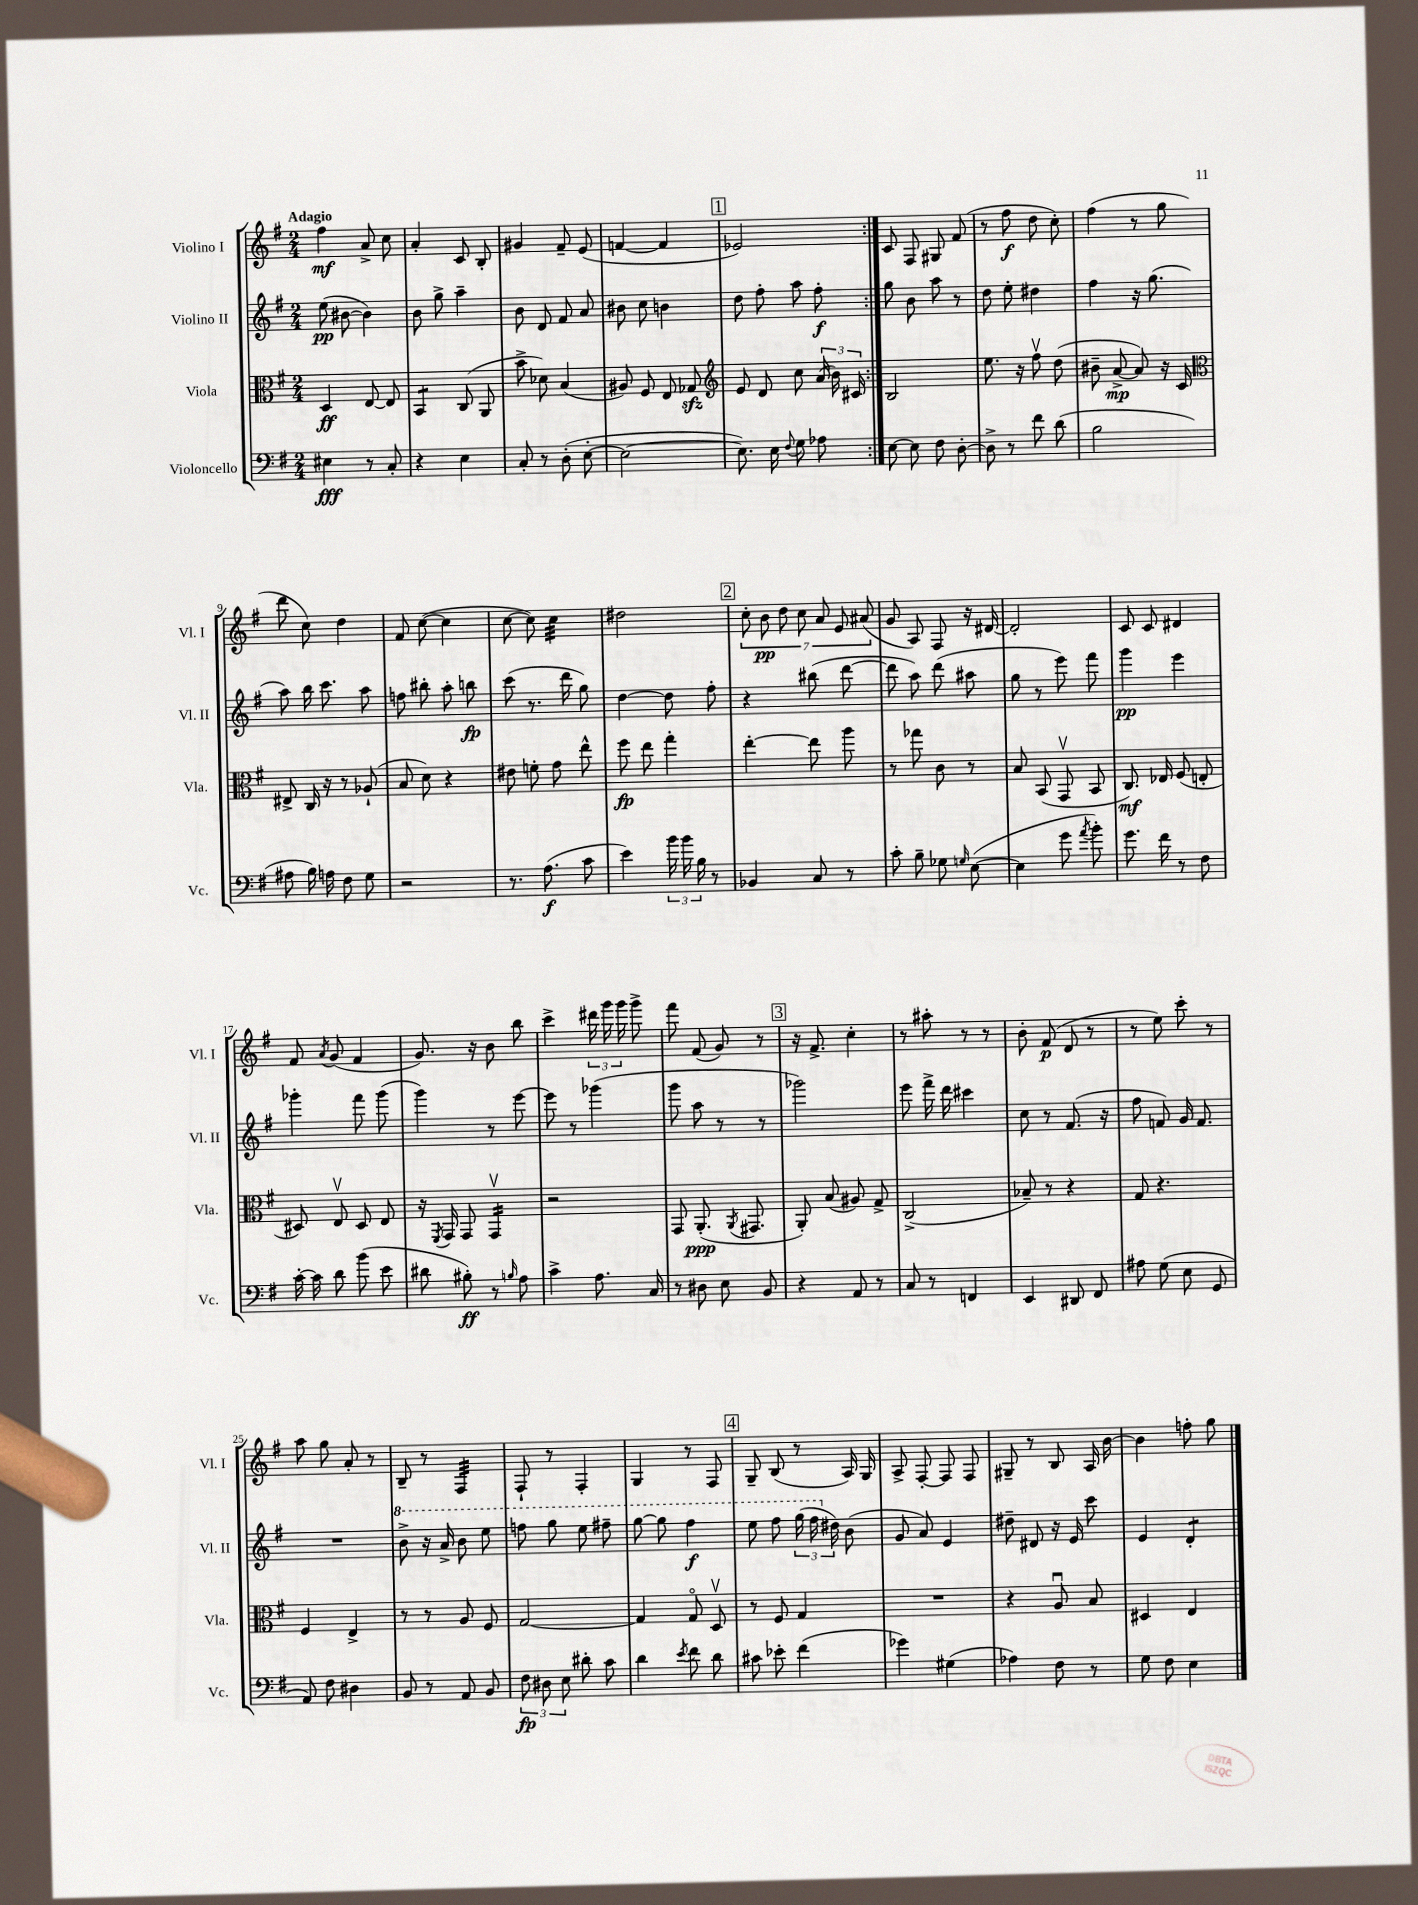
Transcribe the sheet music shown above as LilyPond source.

<<
\new StaffGroup <<
\new Staff = "s0" \with { instrumentName = "Violino I" shortInstrumentName = "Vl. I" } {
    \clef treble \key g \major \numericTimeSignature \time 2/4 \tempo "Adagio"
    \autoBeamOff \repeat volta 2 { fis''4\mf a'8-> c''8 |
    a'4-. c'8 b8-. |
    gis'4 fis'8-- e'8( |
    f'4~ f'4 |
    \mark \markup { \box "1" } ees'2) | }
    c'8 fis8 gis8 fis'8( |
    r8 fis''8\f d''8 c''8-.) |
    fis''4( r8 g''8 |
    d'''8 c''8) d''4 |
    fis'8 c''8~( c''4 |
    c''8~ c''8) c''4:32 |
    dis''2 |
    \mark \markup { \box "2" } \tuplet 7/4 { c''8-. b'8\pp d''8 c''8 a'8 e'8 ais'8( } |
    g'8 a8) fis8 r16 dis'16~ |
    dis'2-. |
    c'8 c'8 dis'4 |
    fis'8 \acciaccatura { a'8 } g'8( fis'4 |
    g'8.) r16 b'8 b''8 |
    c'''4-> \tuplet 3/2 { dis'''16 g'''16 g'''16 } g'''8-> |
    fis'''8 fis'8( g'8) r8 |
    \mark \markup { \box "3" } r16 fis'8.-> c''4-. |
    r8 ais''8-. r8 r8 |
    b'8-. fis'8\p( d'8 r8 |
    r8 e''8) c'''8-. r8 |
    a''8 g''8 a'8-. r8 |
    b8-- r8 fis4:32 |
    fis8-! r8 fis4-. |
    g4 r8 fis8 |
    \mark \markup { \box "4" } g8-- b8( r8 a16) g16 |
    a8-> fis8~-. fis8 fis8 |
    gis8-- r8 b8 a16 b'16~ |
    b'4 f''8-. g''8 \bar "|." |
}
\new Staff = "s1" \with { instrumentName = "Violino II" shortInstrumentName = "Vl. II" } {
    \clef treble \key g \major \numericTimeSignature \time 2/4
    \autoBeamOff \repeat volta 2 { e''8\pp( bis'8~ bis'4) |
    b'8 g''8-> a''4-- |
    b'8 d'8 fis'8 a'8 |
    bis'8 c''8 b'4 |
    \mark \markup { \box "1" } d''8 fis''8-. a''8 fis''8-.\f | }
    g''8 b'8 a''8 r8 |
    d''8 e''8-. dis''4 |
    fis''4 r16 g''8.( |
    a''8) b''16 c'''8. a''8 |
    f''8 bis''8-. a''8-. b''8\fp |
    c'''8( r8. d'''16 g''8) |
    d''4~ d''8 fis''8-. |
    \mark \markup { \box "2" } r4 bis''8( d'''8~ |
    d'''8 a''8) d'''8( ais''8 |
    g''8 r8 e'''8) fis'''8 |
    g'''4\pp e'''4 |
    ges'''4-. fis'''8 ges'''8( |
    g'''4) r8 e'''8~ |
    e'''8 r8 ges'''4( |
    g'''8 a''8 r8 r8 |
    \mark \markup { \box "3" } ges'''2) |
    e'''8 fis'''16-> d'''16 cis'''4 |
    c''8 r8 fis'8.( r16 |
    fis''8 f'8) g'16 f'8. |
    R2 |
    \ottava #1 b''8-> r16 a''16-> b''8 e'''8 |
    f'''8 g'''8 e'''8 fis'''8-- |
    g'''8~ g'''8 fis'''4\f |
    \mark \markup { \box "4" } e'''8 fis'''8 \tuplet 3/2 { g'''16( fis'''16 \ottava #0 dis''16) } b'8( |
    g'8 a'8) e'4 |
    dis''8-- dis'8 r16 e'16 c'''8 |
    e'4 d'4:8-. \bar "|." |
}
\new Staff = "s2" \with { instrumentName = "Viola" shortInstrumentName = "Vla." } {
    \clef alto \key g \major \numericTimeSignature \time 2/4
    \autoBeamOff \repeat volta 2 { d4\ff e8~ e8 |
    b,4:8 c8( a,8 |
    b'8-> des'8) b4( |
    ais8) fis8 e8 ges8\sfz |
    \mark \markup { \box "1" } \clef treble e'8 d'8 c''8 \tuplet 3/2 { a'16( b'16) cis'16 } | }
    b2 |
    e''8. r16 fis''8\upbow d''8( |
    bis'8-- a'8~->\mp a'8) r16 c'16 |
    \clef alto eis8-> c16 r16 r8 aes8-!( |
    b8 d'8) r4 |
    eis'8 f'8-. g'8 e''8-^ |
    fis''8\fp e''8 g''4-. |
    \mark \markup { \box "2" } e''4~-. e''8 a''8 |
    r8 ges''8 c'8 r8 |
    b8 b,8( g,8\upbow b,8 |
    c8.\mf) ees16 fis8( e8-. |
    dis8) e8\upbow dis8 e8 |
    r16 \acciaccatura { fis,8 } g,16 g,8 g,4:16\upbow |
    r2 |
    g,8 a,8.-.\ppp( \acciaccatura { a,8 } gis,8. |
    \mark \markup { \box "3" } a,8-.) b8( ais8) g8-> |
    c2->( |
    bes8--) r8 r4 |
    g8 r4. |
    fis4 e4-> |
    r8 r8 a8 fis8 |
    g2~ |
    g4 g8\flageolet d8\upbow |
    \mark \markup { \box "4" } r8 fis8 g4 |
    R2 |
    r4 a8\downbow b8 |
    dis4 e4 \bar "|." |
}
\new Staff = "s3" \with { instrumentName = "Violoncello" shortInstrumentName = "Vc." } {
    \clef bass \key g \major \numericTimeSignature \time 2/4
    \autoBeamOff \repeat volta 2 { eis4\fff r8 c8-. |
    r4 e4 |
    c8-. r8 d8-.( e8~-. |
    e2~ |
    \mark \markup { \box "1" } e8.) e16 \appoggiatura { fis8 } g8 aes8 | }
    e8~ e8 fis8 d8~-. |
    d8-> r8 fis'8 d'8( |
    b2 |
    ais8 b16) a16 fis8 g8 |
    r2 |
    r8. a8.\f( c'8 |
    e'4) \tuplet 3/2 { b'16 b'16 b16 } r8 |
    \mark \markup { \box "2" } bes,4 c8 r8 |
    c'8-. b8-- ges8 \grace { g16 } e8~( |
    e4 g'8 \acciaccatura { a'8 } b'8-.) |
    g'8. fis'16 r8 fis8 |
    c'16~-. c'16 d'8 b'8( e'8 |
    dis'8 bis8-.\ff) r8 \grace { b16 } a8 |
    c'4-> a8. c16 |
    r8 dis8 e8 b,8 |
    \mark \markup { \box "3" } r4 a,8 r8 |
    c8 r8 f,4 |
    e,4 dis,8 fis,8 |
    ais8 g8( e8 g,8 |
    a,8) fis8 dis4 |
    b,8 r8 a,8 b,8 |
    \tuplet 3/2 { fis8\fp dis8 e8 } dis'8-. c'8 |
    d'4 \acciaccatura { e'8 } fis'8 d'8 |
    \mark \markup { \box "4" } cis'8 ees'8-. fis'4( |
    ges'4) gis4( |
    aes4) fis8 r8 |
    g8 fis8 e4 \bar "|." |
}
>>
>>
